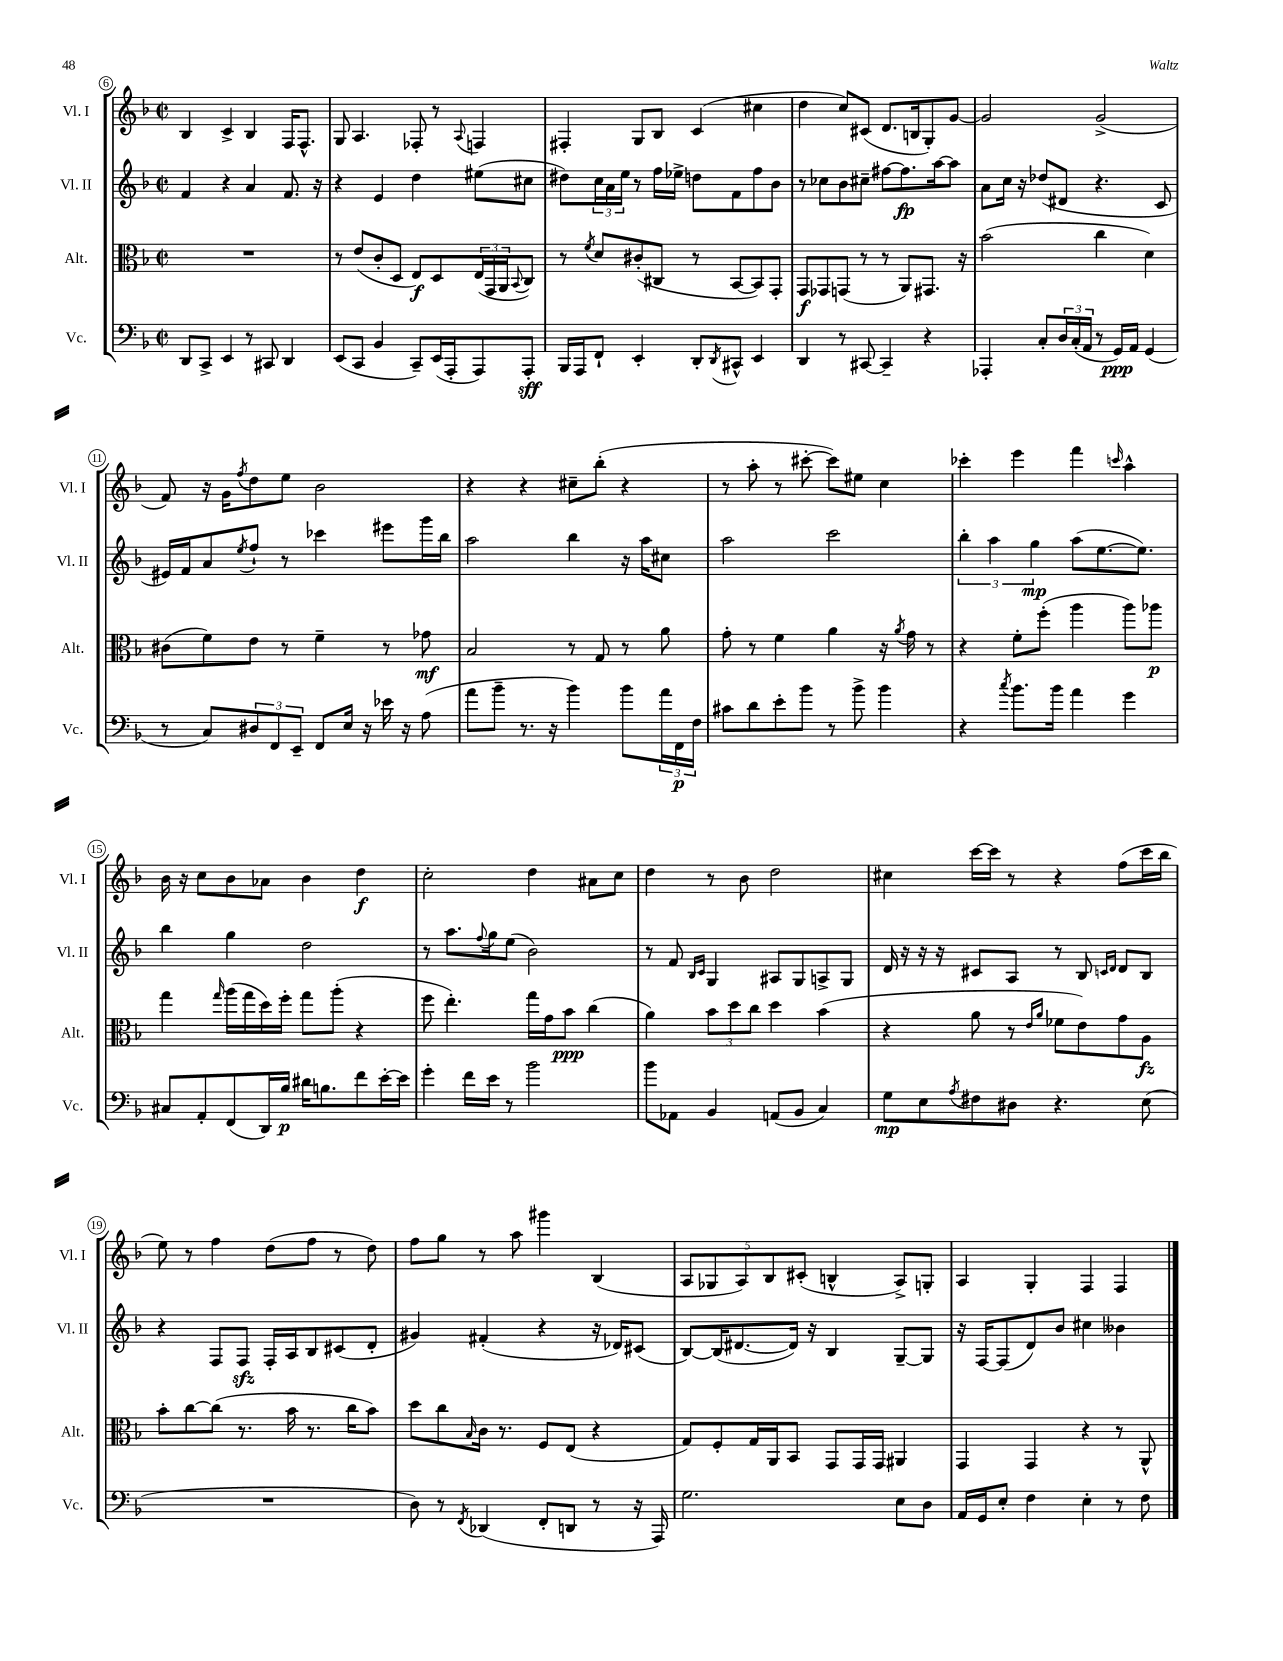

**kern	**kern	**kern	**kern
*staff4	*staff3	*staff2	*staff1
*clefF4	*clefC3	*clefG2	*clefG2
*k[b-]	*k[b-]	*k[b-]	*k[b-]
*M2/2	*M2/2	*M2/2	*M2/2
*met(c|)	*met(c|)	*met(c|)	*met(c|)
8DD	1r	4f	4B-
8CC^	.	.	.
4EE	.	4r	4c^
8r	.	4a	4B-
8CC#	.	.	.
4DD	.	8.f	16F
.	.	.	8.F^^
.	.	16r	.
=	=	=	=
(8EE	8r	4r	8G
8CC	(8e	.	4.A
4BB-	8c'	4e	.
.	8D	.	.
8CC~)	8E)	4dd	8F-'
(16EE	8D	.	8r
16AAA'	.	.	.
.	.	.	8qqA
8AAA)	(24E	(8ee#	4F
.	24GG	.	.
.	24AA	.	.
.	8qqBB-	.	.
8AAA'	8C)	8cc#	.
=	=	=	=
16BBB-	8r	8dd#)	4F#'
16AAA	.	.	.
.	8qf	.	.
8FF`	8d	24cc	.
.	.	24a	.
.	.	24ee	.
4EE'	(8c#'	8r	8G
.	8C#	16ff	8B-
.	.	16ee-^	.
8DD'	8r	8dd	(4c
8qDD	.	.	.
8CC#^^	[8BB-	8f	.
4EE	8BB-])	8ff	4cc#
.	8GG'	8b-	.
=	=	=	=
4DD	8GG	8r	4dd
.	8GG-	8cc-	.
8r	(8GG	8b-	8cc)
[8CC#	8r	8cc#~	(8c#
4CC#~]	8r	[8ff#	8.d
.	8AA)	8.ff#]	.
.	.	.	16B
4r	8.GG#	.	8G')
.	.	[16aa	.
.	.	8aa]	[8g
.	16r	.	.
=	=	=	=
4AAA-'	(2b-	8a	2g]
.	.	16cc	.
.	.	16r	.
8C'	.	(8dd-	.
24D	.	8d#	.
(24C'	.	.	.
24AA	.	.	.
8r	4cc	4.r	(2g^
16GG)	.	.	.
16AA	.	.	.
(4GG	4d)	.	.
.	.	8c	.
=	=	=	=
8r	(8c#	16e#)	8f)
.	.	16f	.
8C)	8f)	8a	16r
.	.	.	16g
.	.	8qee	8qff
12D#	8e	8ff`	8dd
12FF	.	.	.
.	8r	8r	8ee
12EE~	.	.	.
8FF	4f~	4ccc-	2b-
16E	.	.	.
16r	.	.	.
16e-	8r	8eee#	.
16r	.	.	.
(8A	8g-	16ggg	.
.	.	16bb-	.
=	=	=	=
8a	2B-	2aa	4r
8b-~	.	.	.
8.r	.	.	4r
16r	.	.	.
4b-)	8r	4bb-	8cc#~
.	8G	.	(8bb-'
8b-	8r	16r	4r
.	.	16aa	.
24a	8a	8cc#	.
24FF	.	.	.
24F	.	.	.
=	=	=	=
8c#	8g'	2aa	8r
8d	8r	.	8aa'
8e'	4f	.	8r
8b-	.	.	[8ccc#'
8r	4a	2ccc	8ccc#])
8b-^	.	.	8ee#
4b-	16r	.	4cc
.	8qa	.	.
.	16g	.	.
.	8r	.	.
=	=	=	=
4r	4r	6bb-'	4ccc-'
.	.	6aa	.
8qcc	.	.	.
8.b-	8f'	.	4eee
.	.	6gg	.
.	(8ff'	.	.
16b-	.	.	.
4a	4aa	(8aa	4fff
.	.	[8.ee	.
.	.	.	16qqccc
4g	8aa)	.	4aa^^
.	.	8.ee])	.
.	8aa-	.	.
=	=	=	=
8C#	4gg	4bb-	16b-
.	.	.	16r
8AA'	.	.	8cc
.	16qqgg	.	.
(8FF	(16aa	4gg	8b-
.	16gg	.	.
16DD)	16dd)	.	8a-
16B-	16ff'	.	.
16d#	8gg	2dd	4b-
8.B	.	.	.
.	(8aa'	.	.
8f	4r	.	4dd
[16e'	.	.	.
16e]	.	.	.
=	=	=	=
4g'	8ff	8r	2cc'
.	4.ee')	8.aa	.
16f	.	.	.
.	.	8qqff	.
16e	.	16gg	.
8r	.	(8ee	.
2b-	16gg	2b-)	4dd
.	16g	.	.
.	8b-	.	.
.	(4cc	.	8a#
.	.	.	8cc
=	=	=	=
8b-	4a)	8r	4dd
8AA-	.	8f	.
.	.	16qqB-	.
.	.	16qqc	.
4BB-	12b-	4G	8r
.	12dd	.	.
.	.	.	8b-
.	12cc	.	.
(8AA	4dd	8A#	2dd
8BB-	.	8G	.
4C)	(4b-	8A^	.
.	.	8G	.
=	=	=	=
8G	4r	16d	4cc#
.	.	16r	.
8E	.	16r	.
.	.	16r	.
8qA	.	.	.
8F#	8a	8c#	[16ccc
.	.	.	16ccc]
8D#	8r	8A	8r
.	16qqe	.	.
.	16qqa	.	.
4.r	8f-	8r	4r
.	8e)	8B-	.
.	.	16qqc	.
.	.	16qqd	.
.	8g	8d	(8ff
(8E	8A	8B-	16ccc
.	.	.	16bb-
=	=	=	=
1r	8b-'	4r	8ee)
.	[8cc	.	8r
.	(8cc]	8F	4ff
.	8.r	8F	.
.	.	16F'	(8dd
.	16b-	16A	.
.	8.r	8B-	8ff
.	.	(8c#	8r
.	16cc	.	.
.	8b-)	8d'	8dd)
=	=	=	=
8D)	8dd	4g#)	8ff
8r	8cc	.	8gg
8qFF	16qqB-	.	.
(4DD-	16c	(4f#'	8r
.	8.r	.	.
.	.	.	8aa
8FF'	8F	4r	4ggg#
8DD	(8E	.	.
8r	4r	16r	(4B-
.	.	16d-)	.
16r	.	(8c#	.
16AAA)	.	.	.
=	=	=	=
2.G	8G)	[8B-)	10A
.	.	.	10G-
.	8F'	(16B-]	.
.	.	[8.d#	.
.	.	.	10A)
.	16G	.	.
.	.	.	10B-
.	16AA	.	.
.	8BB-	16d#])	.
.	.	.	(10c#'
.	.	16r	.
.	8GG	4B-	4B^^
.	16GG	.	.
.	16GG	.	.
8E	4AA#	[8G~	8A^)
8D	.	8G]	8G'
=	=	=	=
16AA	4GG	16r	4A
16GG	.	[16F	.
8E'	.	(8F]	.
4F	4GG	8d)	4G'
.	.	8b-	.
4E'	4r	4cc#	4F
8r	8r	4b--	4F
8F	8AA^^	.	.
==	==	==	==
*-	*-	*-	*-
